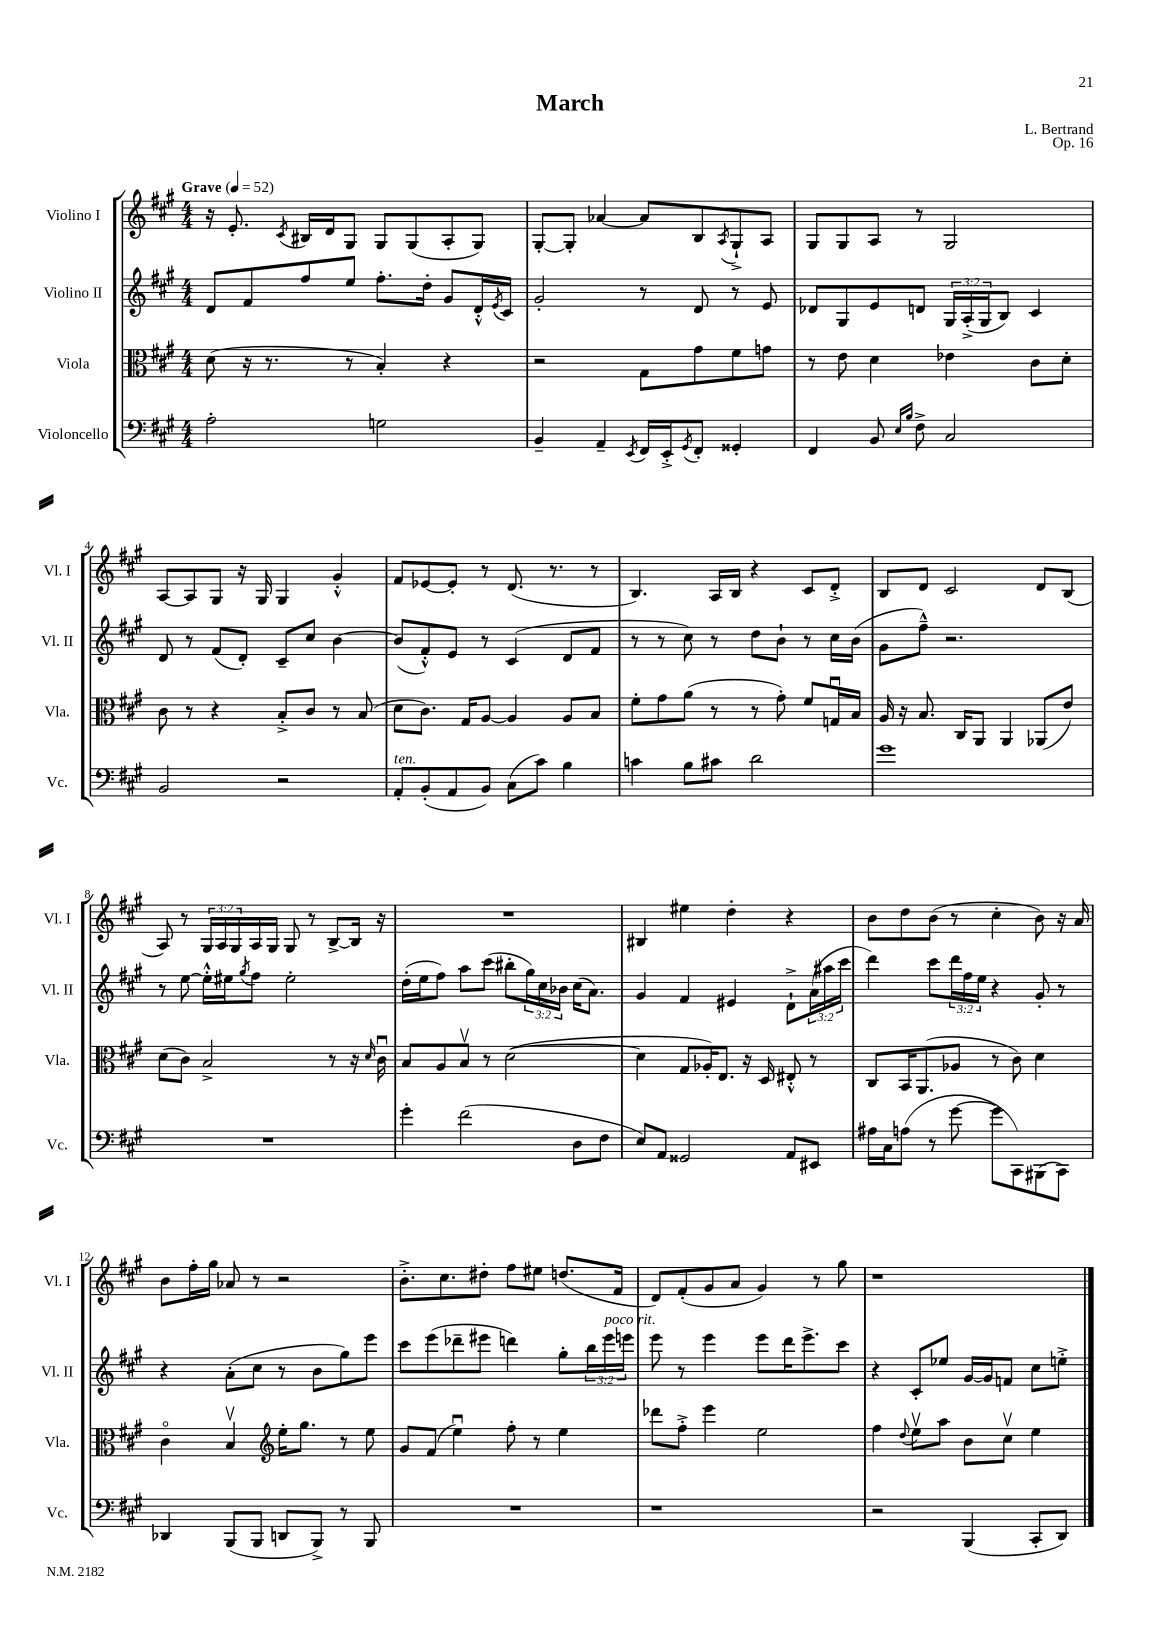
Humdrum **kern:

**kern	**kern	**kern	**kern
*staff4	*staff3	*staff2	*staff1
*clefF4	*clefC3	*clefG2	*clefG2
*k[f#c#g#]	*k[f#c#g#]	*k[f#c#g#]	*k[f#c#g#]
*M4/4	*M4/4	*M4/4	*M4/4
*MM52	*MM52	*MM52	*MM52
2A'	(8d	8d	16r
.	.	.	8.e'
.	16r	8f#	.
.	8.r	.	.
.	.	.	8qc#
.	.	8ff#	16B#
.	.	.	16d
.	8r	8ee	8G#
2G	4B')	8.ff#'	8G#
.	.	.	(8G#
.	.	16dd'	.
.	4r	8g#	8A'
.	.	16d'^^	8G#)
.	.	8qe	.
.	.	16c#	.
=	=	=	=
4BB~	2r	2g#'	[8G#'
.	.	.	8G#']
4AA~	.	.	[4a-
8qEE	.	.	.
16FF#	8G#	8r	8a-]
16EE'^	.	.	.
8qGG#	.	.	.
8FF#'	8g#	8d	8B
.	.	.	8qA
4GG##'	8f#	8r	8G#`^
.	8g	8e	8A
=	=	=	=
4FF#	8r	8d-	8G#
.	8e	8G#	8G#
8BB	4d	8e	8A
16qqE	.	.	.
16qqB	.	.	.
8F#^	.	8d	8r
2C#	4e-	24G#	2G#
.	.	(24A'^	.
.	.	24G#	.
.	.	8B)	.
.	8c#	4c#	.
.	8d'	.	.
=	=	=	=
2BB	8c#	8d	[8A
.	8r	8r	8A]
.	4r	(8f#	8G#
.	.	8d')	16r
.	.	.	16G#
2r	8B'^	8c#~	4G#
.	8c#	8cc#	.
.	8r	[4b	4g#'^^
.	(8B	.	.
=	=	=	=
8AA'	8d	(8b]	8f#
(8BB'	8.c#)	8f#'^^)	[8e-
8AA	.	8e	8e-']
.	16G#	.	.
8BB)	[8A	8r	8r
(8C#	4A]	(4c#	(8.d
8c#)	.	.	.
.	.	.	8.r
4B	8A	8d	.
.	8B	8f#	8r
=	=	=	=
4c	8f#'	8r	4.B)
.	8g#	8r	.
8B	(8a	8cc#)	.
8c#	8r	8r	16A
.	.	.	16B
2d	8r	8dd	4r
.	8g#')	8b`	.
.	8f#	8r	8c#
.	16Gu	16cc#	8d'^
.	16B	(16b	.
=	=	=	=
1g#	16A	8g#	8B
.	16r	.	.
.	8.B	8ff#~^^)	8d
.	.	2.r	2c#
.	16C#	.	.
.	8AA	.	.
.	4AA	.	.
.	(8AA-	.	8d
.	8e)	.	(8B
=	=	=	=
1r	(8d	8r	8A)
.	8c#)	[8ee	8r
.	2B^	16ee'^^]	24G#
.	.	.	24A
.	.	16ee#	.
.	.	.	24G#
.	.	8qgg#	.
.	.	8ff#	16A
.	.	.	16G#
.	.	2ee#'	8G#
.	.	.	8r
.	8r	.	[8B^
.	16r	.	16B]
.	16qqd	.	.
.	16c#u	.	16r
=	=	=	=
4g#'	8B	(16dd'	1r
.	.	16ee	.
.	8A	8ff#)	.
(2f#	8Bv	8aa	.
.	8r	(8ccc#	.
.	([2d	8bb#'	.
.	.	24gg#)	.
.	.	24cc#	.
.	.	24b-	.
8D	.	(16cc#	.
.	.	8.a)	.
8F#	.	.	.
=	=	=	=
8E)	4d]	4g#	4B#
8AA	.	.	.
2GG##	8G#	4f#	4ee#
.	16A-')	.	.
.	8.E	.	.
.	.	4e#	4dd'
.	16r	.	.
.	16D	.	.
8AA	8E#'^^	8d`^	4r
8EE#	8r	(24a	.
.	.	24aa#	.
.	.	24ccc#	.
=	=	=	=
16A#	8C#	4ddd)	8b
16C#	.	.	.
(8A	16BB	.	8dd
.	(8.AA	.	.
8r	.	8ccc#	(8b
[8g#	8A-	24ddd	8r
.	.	24ff#	.
.	.	24ee	.
8g#]	8r	4r	4cc#'
8CC#)	8c#)	.	.
(8BBB#	4d	8g#'	8b)
8CC#)	.	8r	16r
.	.	.	16a
=	=	=	=
4DD-	4c#o	4r	8b
.	.	.	16ff#'
.	.	.	16gg#
(8BBB	4Bv	(8a'	8a-
8BBB	.	8cc#	8r
*	*clefG2	*	*
8DD	16ee'	8r	2r
.	8.gg#	.	.
8BBB^)	.	8b	.
8r	8r	8gg#)	.
8BBB	8ee	8eee	.
=	=	=	=
1r	8g#	8ccc#	8.b'^
.	(8f#	(8eee	.
.	.	.	8.cc#
.	4eeu)	8ddd-~	.
.	.	8eee#	8dd#'
.	8ff#'	4ddd)	8ff#
.	8r	.	8ee#
.	4ee	8gg#'	(8.dd
.	.	24bb	.
.	.	24eee#	.
.	.	.	16f#
.	.	24eee	.
=	=	=	=
1r	8ddd-	8eee	8d)
.	8ff#'^	8r	(8f#'
.	4eee	4eee	8g#
.	.	.	8a
.	2ee	8eee	4g#)
.	.	16ddd	.
.	.	8.eee^	.
.	.	.	8r
.	.	8ccc#	8gg#
=	=	=	=
2r	4ff#	4r	1r
.	8qqdd	.	.
.	8eev	8c#'	.
.	8aa	8ee-	.
(4BBB	8b	[16g#	.
.	.	16g#]	.
.	8cc#v	8f	.
8CC#'	4ee	8cc#	.
8DD)	.	8ee'^	.
==	==	==	==
*-	*-	*-	*-
